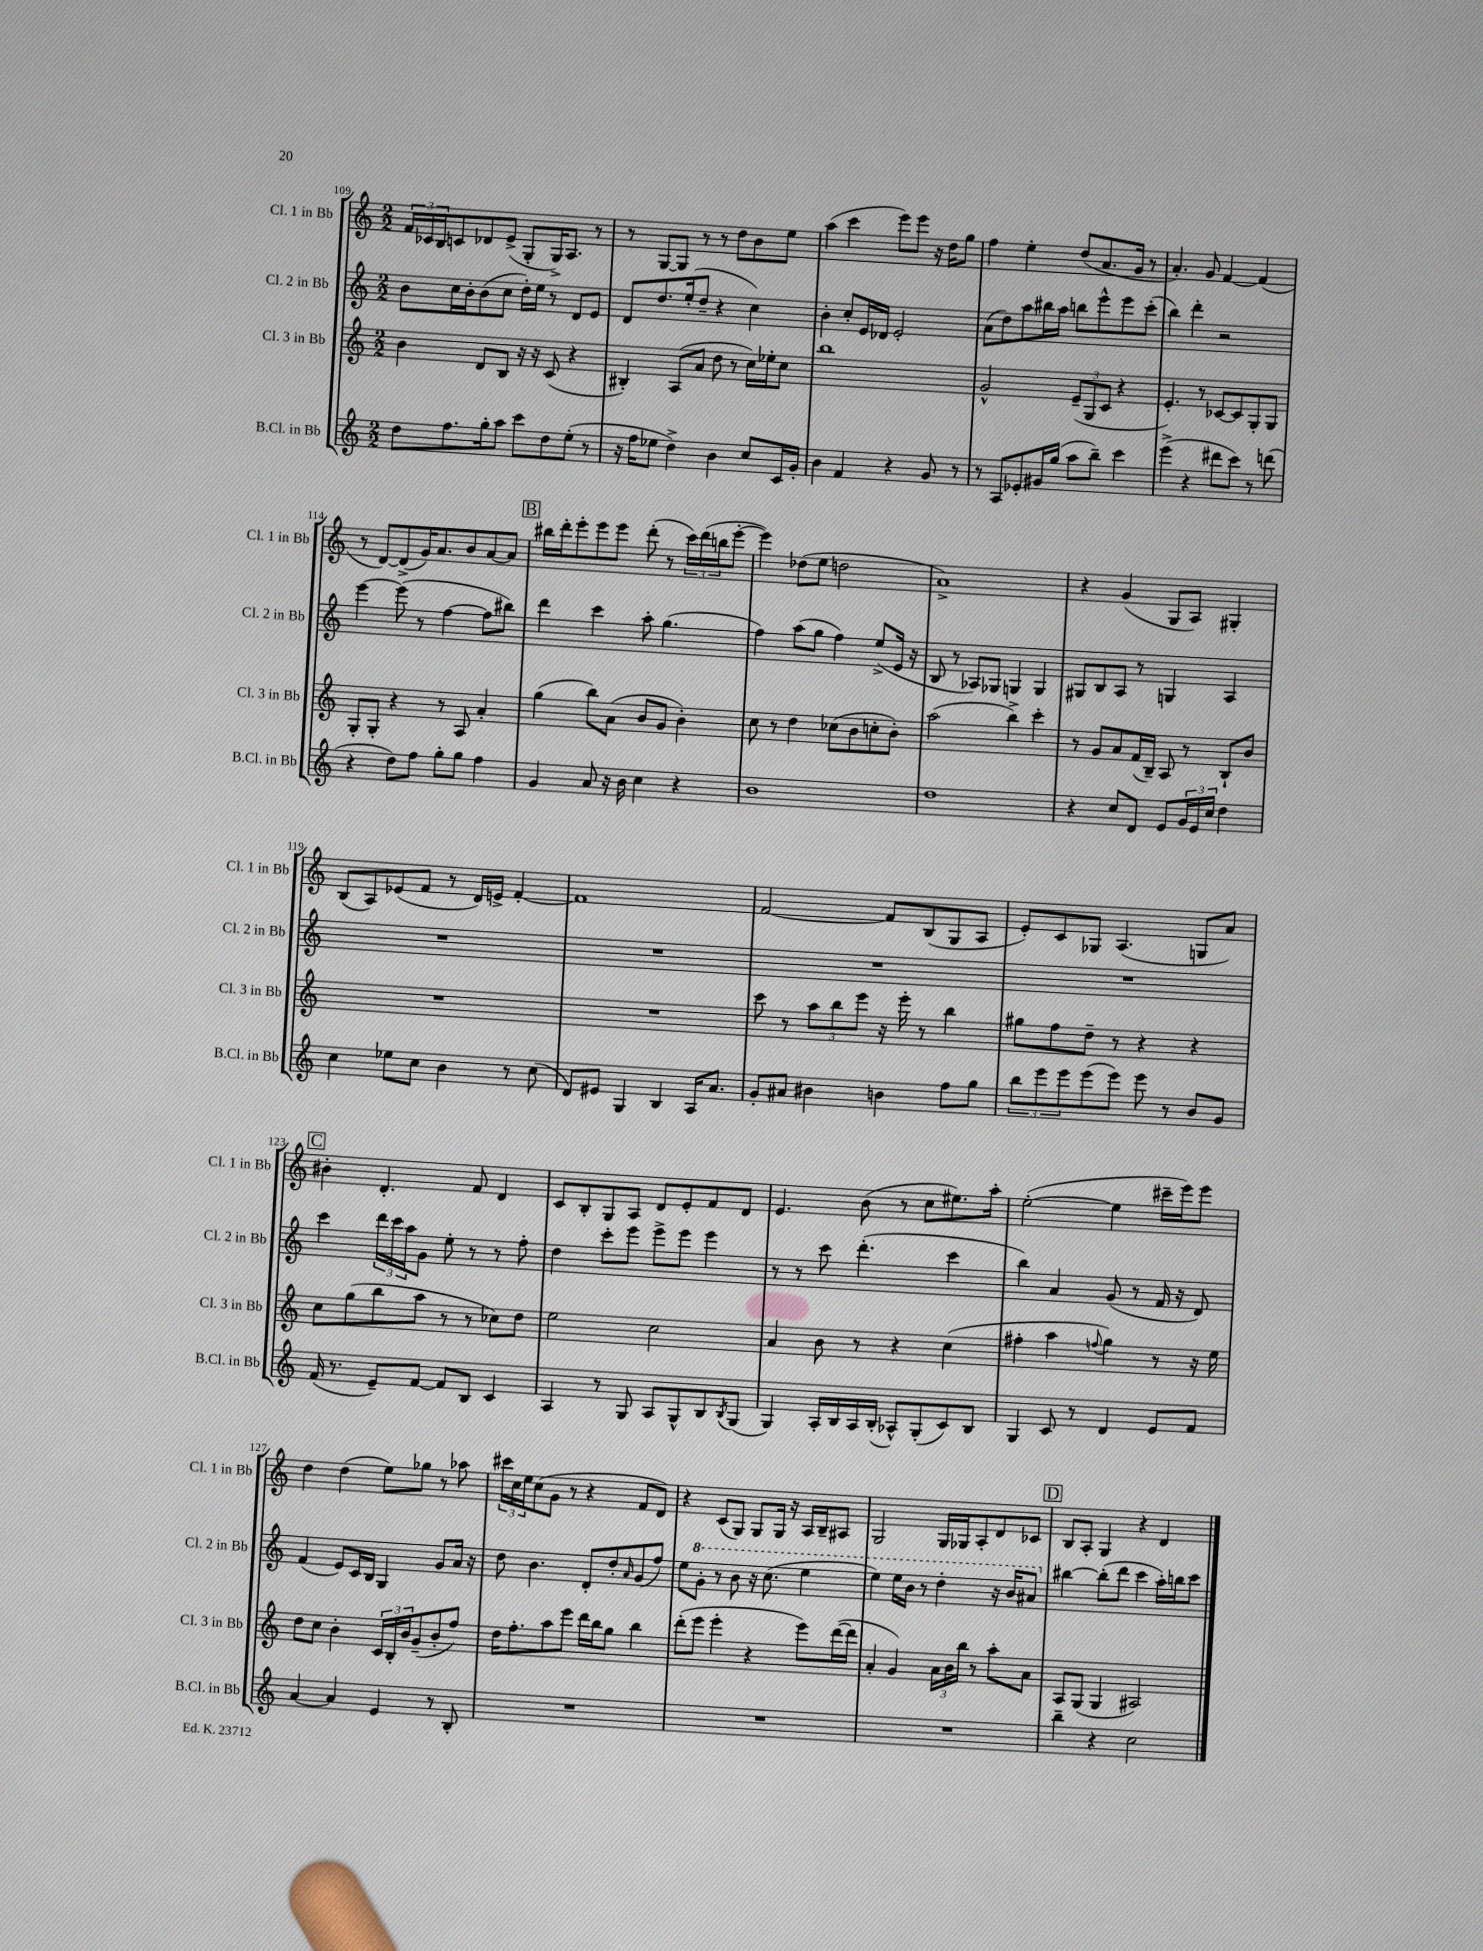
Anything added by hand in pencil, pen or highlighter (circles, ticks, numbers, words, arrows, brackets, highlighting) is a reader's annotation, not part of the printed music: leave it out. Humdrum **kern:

**kern	**kern	**kern	**kern
*staff4	*staff3	*staff2	*staff1
*clefG2	*clefG2	*clefG2	*clefG2
*k[]	*k[]	*k[]	*k[]
*M2/2	*M2/2	*M2/2	*M2/2
8dd\L	4b\	8b\L	24f/LL
.	.	.	24c-/
.	.	.	24B/J
8.ff\	.	16cc\L	8c/
.	.	16b'\J	.
.	8d/L	(8b\	8d-/
16gg'\k	.	.	.
8aa\J	8B/J	8cc\J	(8e^/J
8ccc\L	16r	16dd'\LL)	8G'/L
.	16r	16ee\JJ	.
8dd\	(8c/	8r	16G^/K)
.	.	.	8.A/J
(8ee'\J	4r	8d/L	.
8r	.	8e/J	8r
=	=	=	=
16r	4B#'/)	8d/L	8r
16ff\LK	.	.	.
8ee-\J	.	8.dd/	[8G/L
4dd^\)	(8A/L	.	8G/]J
.	.	(16ee'/k	.
.	8a/J	8dd~/J	8r
4b\	8dd\	4r	8r
.	8r	.	8dd\L
8cc/L	16cc\LL)	4cc\)	8b\
.	16ee-'\J	.	.
16c/L	8cc\J	.	8ee\J
16g'/JJ	.	.	.
=	=	=	=
4b\	1bb	4b'\	(4aa\
4f/	.	8cc'/L	4ccc\
.	.	16e/L	.
.	.	16d-/JJ	.
4r	.	2e'/	8eee\L)
.	.	.	8eee\J
8g/	.	.	16r
.	.	.	16dd\LK
8r	.	.	8gg\J
=	=	=	=
8r	2g^^/	(8a\L	4ff\
8A/L	.	8dd\)	.
8e-'/	.	8aa\	4ee'\
16g#/L	.	16bb#\L	.
(16gg/JJ	.	16aa\JJ	.
8aa\L	(12e~/L	8bb\L	(8dd/L
.	12G/	.	.
8bb~\J)	.	8eee^^\	8.a/
.	12c/J	.	.
4ccc\	4r	8eee\	.
.	.	.	16g/Jk
.	.	(8ccc'\J	8r
=	=	=	=
(4eee^\	4.e'/)	4bb\)	4.a'/)
4r	.	4ddd'\	.
.	8r	.	8g/
8ddd#\L	[8c-/L	2r	[4f/
8ccc\J)	8c-/]	.	.
8r	8G'/	.	(4f/]
(8ddd\	8G/J	.	.
=	=	=	=
4r	8G'/L	[4eee\	8r
.	8G'/J	.	[8d/L)
8dd\L)	4r	(8eee\]	(8d^/]
8ff\J	.	8r	16g/K)
.	.	.	8.a/
8gg'\L	8r	[4ff\	.
8gg\J	8A/	.	8b/
4ff\	4a'/	8ff\]L	[8a/
.	.	8bb#\J)	8a/]J
=	=	=	=
4g/	(4gg\	4ddd\	16bb#\LL
.	.	.	16ddd'\J
.	.	.	8eee'\
8a/	8bb\L)	4ccc\	8eee\
16r	(8a\J	.	8eee\J
16b\	.	.	.
4cc\	8b/L	8aa'\	(8ddd'\
.	8g/J	(4.gg\	8r
4r	4b'\)	.	24ccc\LL)
.	.	.	(24ddd\
.	.	.	24bb\J
.	.	.	[8eee'\J
=	=	=	=
1b	8cc\	4ff\)	4eee\])
.	8r	.	.
.	4dd\	(8aa\L	(8dd-\L
.	.	8gg\J	8ee\J
.	(8cc-\L	4ff\)	2dd\
.	8b\	.	.
.	8cc'\	(8ee^/L	.
.	8b'\J)	16e/Jk	.
.	.	16r	.
=	=	=	=
1dd	(2aa\	8B/	1a^)
.	.	8r	.
.	.	8A-/L)	.
.	.	8G-/J	.
.	4bb^\)	4G/	.
.	4ccc'\	4G/	.
=	=	=	=
4r	8r	8G#/L	4r
.	8g/L	8B/	.
8cc/L	8a/	8A/J	(4g/
8d/J	(16f/L	8r	.
.	16B~/JJ)	.	.
8e/L	8A/	4G/	8G/L
24g/L	8r	.	8A/J)
24e/	.	.	.
24cc/JJ	.	.	.
4dd\	8B`/L	4A/	4G#'/
.	8b/J	.	.
=	=	=	=
4cc\	1r	1r	(8B/L
.	.	.	8A/)
8ee-\L	.	.	(8e-/
8cc\J	.	.	8f/J
4b\	.	.	8r
.	.	.	16d/LL)
.	.	.	16e^/JJ
8r	.	.	[4f'/
(8cc\	.	.	.
=	=	=	=
8d/L)	1r	1r	1f]
8e#/J	.	.	.
4G/	.	.	.
4B/	.	.	.
16A/LK	.	.	.
8.a/J	.	.	.
=	=	=	=
8g'/L	8ccc\	1r	[2f/
8a#/J	8r	.	.
4b#\	12aa\L	.	.
.	12bb\	.	.
.	12eee\J	.	.
4b\	16r	.	8f/]L
.	16eee'\	.	.
.	8r	.	(8B/
8ff\L	4bb\	.	8G/
8gg\J	.	.	8A/J
=	=	=	=
12bb\L	8gg#\L	1r	8e'/L)
12eee\	.	.	.
.	8ff\	.	8c/
12eee\	.	.	.
(8eee\	8dd~\J	.	8G-/J
8eee\J)	8r	.	(4.A/
8eee\	4r	.	.
8r	.	.	.
8b/L	4r	.	8G/L
8g/J	.	.	8a/J)
=	=	=	=
(16f/	8cc\L	4ccc\	4b#'\
8.r	.	.	.
.	(8gg\	.	.
8e~/L)	8bb\	24ddd\LL	4.d'/
.	.	24ccc\	.
.	.	24aa\J	.
[8f/J	8aa\J	8g\J	.
8f/]L	8r	8ee'\	.
8B/J	8r	8r	8f/
4c/	8cc-\L)	8r	4d/
.	8dd\J	8ff'\	.
=	=	=	=
4A/	2ee\	4dd\	8c/L
.	.	.	8B'/
8r	.	8ccc'\L	8G/
8G/	.	8eee\J	8A/J
8A/L	2cc\	8eee^\L	8d/L
8G^^/	.	8eee\J	8e'/
8B/	.	4eee\	8f/
8qB/	.	.	.
(8G/J	.	.	8d/J
=	=	=	=
4G/)	4a/	8r	4.e/
.	.	8r	.
16A'/LL	8b\	8ccc\	.
16B/	.	.	.
16A/	8r	(4.ddd'\	(8b\
(16B'/JJ	.	.	.
8A-^^/L)	4r	.	8r
(8G'/	.	.	8cc\L
8c/)	(4cc\	4ccc\	8.ee#\)
8B/J	.	.	.
.	.	.	16aa'\Jk
=	=	=	=
4G/	4ff#'\	4bb\)	([2ee'\
8c/	4aa\	4a/	.
8r	.	.	.
.	8qqff/	.	.
4d/	4gg\)	(8g/	4ee\]
.	.	8r	.
8e/L	8r	16f/	16ccc#~\LL
.	.	16r	16eee\J)
8f/J	16r	8d/)	8eee\J
.	16ee\	.	.
=	=	=	=
[4a/	8dd\L	(4f/	4dd\
.	8cc\J	.	.
4a/]	4b'\	8e/L)	(4dd\
.	.	16c/L	.
.	.	16B/JJ	.
4e/	24c/LL	4G/	8ee\L)
.	24B'/	.	.
.	24b/J	.	.
.	(8g~/	.	8gg-\J
8r	8b'/	8g/L	8r
8B'/	8ff/J)	16a/Jk	8aa-\
.	.	16r	.
=	=	=	=
1r	16dd\LK	8dd\	24ccc#\LL
.	.	.	24cc\
.	8.ff'\	.	.
.	.	.	24ee\J
.	.	4.b\	(8cc\
.	8aa\	.	8g\J
.	8eee\J	.	8r
.	16ddd\LL	8d'/L	4r
.	16bb\J	.	.
.	8gg\J	8dd'/	.
.	.	16qqa/	.
.	4bb\	(8g/	8f/L
.	.	8ff/J)	8d/J)
=	=	=	=
1r	(8ddd'\L	8ee\L	4r
.	8eee\J	8gg'\J	.
.	4eee'\	8r	(8c/L
.	.	8bb\	8G/J)
.	4r	16r	8G/L
.	.	(8.ccc\	.
.	.	.	16G/Jk
.	.	.	16r
.	8eee\L)	4eee\	16A/LL
.	.	.	16B~/J
.	([16ddd\L	.	8A#/J
.	16ddd\]JJ	.	.
=	=	=	=
1r	4a'/	4eee\)	2G/
.	4g/)	16eee\LL	.
.	.	16bb\JJ	.
.	.	8r	.
.	24a\LL	4ddd'\	16G/LL
.	24b\	.	.
.	.	.	16G-/J
.	24bb\JJ	.	.
.	8r	.	8A'/
.	8aa'\L	16r	8d/
.	.	16bb/LK	.
.	8a\J	8aa#/J	8c-/J
=	=	=	=
4bb~\	8A/L	[4bb#\	8B/L
.	(8G/J	.	8A'/J
4r	4G/	(8bb#'\]L	4G/
.	.	8ddd\J	.
2cc\	2A#/)	4ccc\	4r
.	.	16aa'\LL)	4d/
.	.	16bb\J	.
.	.	8ccc\J	.
==	==	==	==
*-	*-	*-	*-
